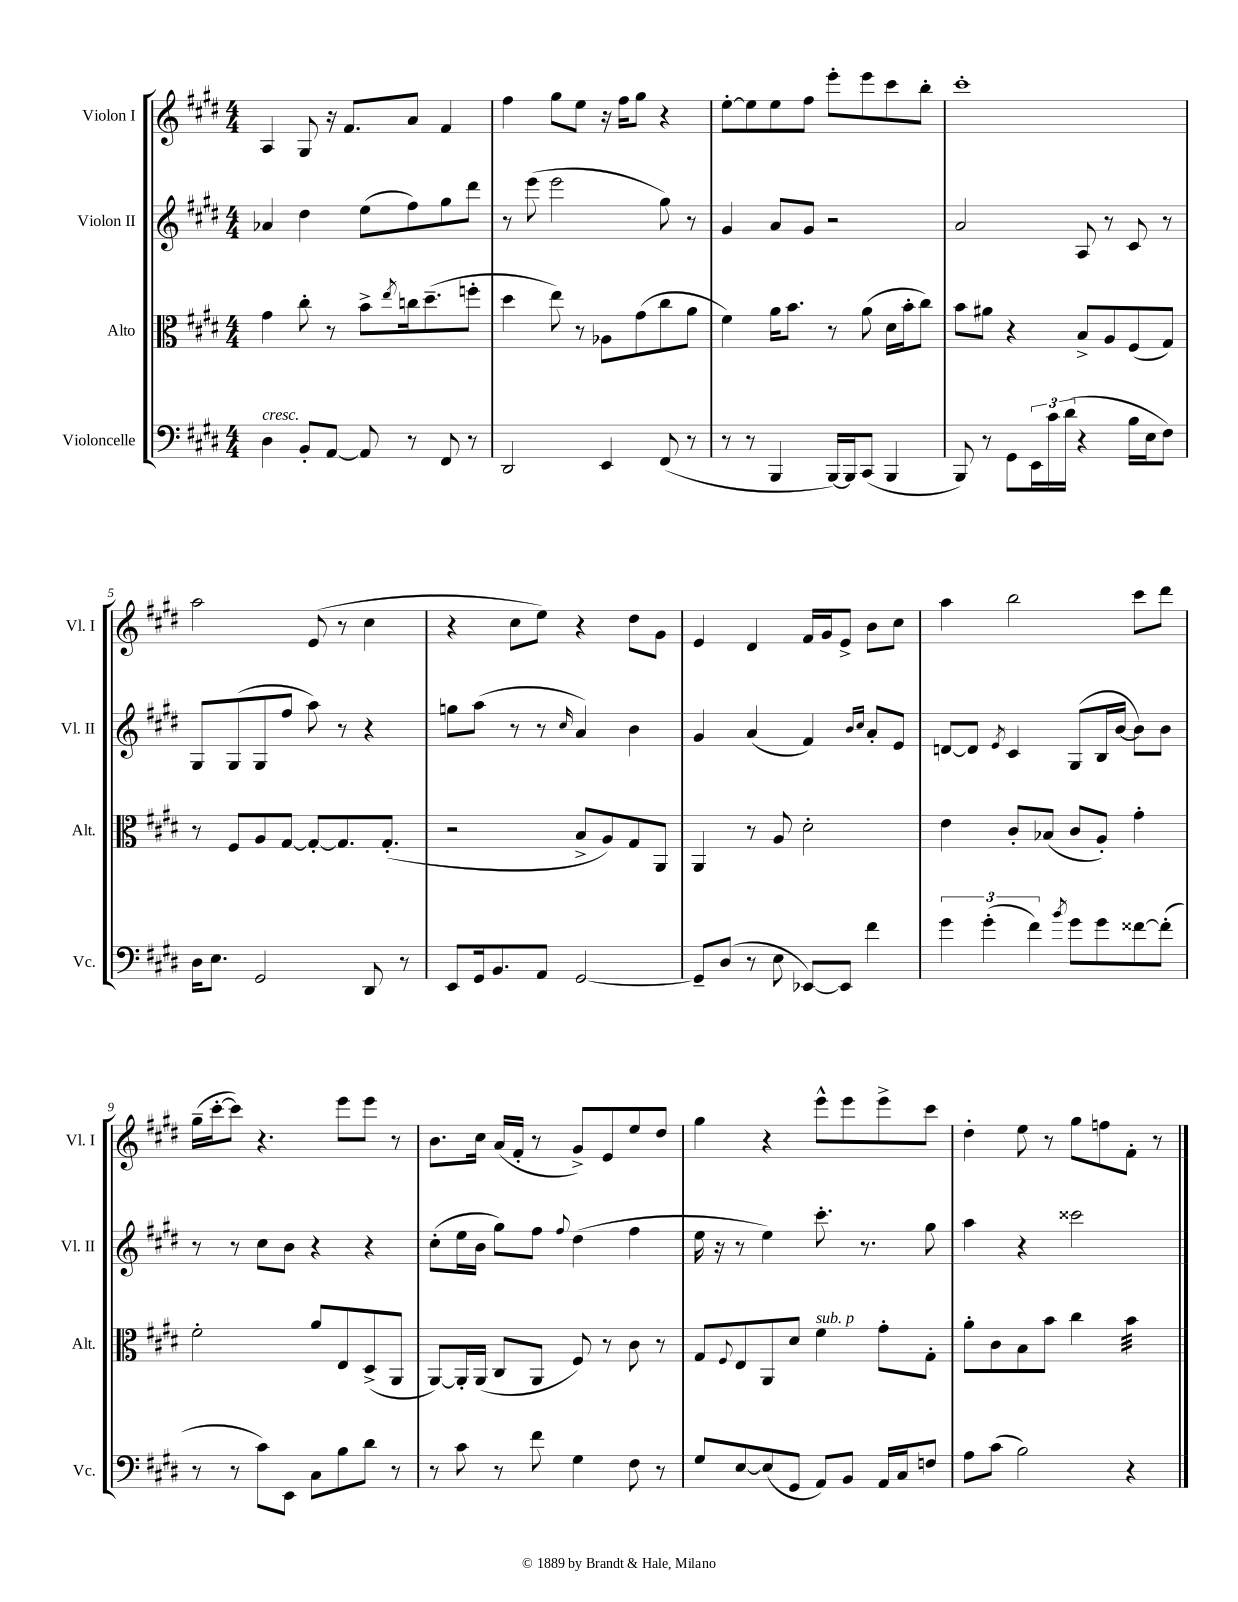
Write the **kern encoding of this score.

**kern	**kern	**kern	**kern
*staff4	*staff3	*staff2	*staff1
*clefF4	*clefC3	*clefG2	*clefG2
*k[f#c#g#d#]	*k[f#c#g#d#]	*k[f#c#g#d#]	*k[f#c#g#d#]
*M4/4	*M4/4	*M4/4	*M4/4
4D#	4g#	4a-	4A
8BB'	8cc#'	4dd#	8G#
[8AA	8r	.	16r
.	.	.	8.f#
8AA]	8b^	(8ee	.
.	8qee	.	.
8r	16cc	8ff#)	8a
.	(8.dd#~	.	.
8FF#	.	8gg#	4f#
8r	8ff'	8ddd#	.
=	=	=	=
2DD#	4dd#	8r	4ff#
.	.	(8eee	.
.	8ee)	2eee	8gg#
.	8r	.	8ee
4EE	8A-	.	16r
.	.	.	16ff#
.	(8g#	.	8gg#
(8FF#	8cc#	8gg#)	4r
8r	8a	8r	.
=	=	=	=
8r	4f#)	4g#	[8ee'
8r	.	.	8ee]
4BBB	16a	8a	8ee
.	8.b	.	.
.	.	8g#	8ff#
[16BBB)	8r	2r	8eee'
16BBB]	.	.	.
(8CC#	(8a	.	8eee
4BBB	16d#	.	8ccc#
.	16b'	.	.
.	8cc#)	.	8bb'
=	=	=	=
8BBB)	8b	2a	1ccc#'
8r	8a#	.	.
8GG#	4r	.	.
24EE	.	.	.
24c#	.	.	.
(24d#	.	.	.
4r	8B^	8A	.
.	8A	8r	.
16B	(8F#	8c#	.
16E	.	.	.
8F#)	8G#)	8r	.
=	=	=	=
16D#	8r	8G#	2aa
8.E	.	.	.
.	8F#	(8G#	.
2GG#	8A	8G#	.
.	[8G#	8ff#	.
.	8G#'_	8aa)	(8e
.	8.G#]	8r	8r
8DD#	.	4r	4cc#
.	(8.G#'	.	.
8r	.	.	.
=	=	=	=
8EE	2r	8gg	4r
16GG#	.	(8aa	.
8.BB	.	.	.
.	.	8r	8cc#
8AA	.	8r	8ee)
.	.	16qqcc#	.
[2GG#	8B^	4a)	4r
.	8A)	.	.
.	8G#	4b	8dd#
.	8AA	.	8g#
=	=	=	=
8GG#~]	4AA	4g#	4e
(8D#	.	.	.
8r	8r	(4a	4d#
8E	8A	.	.
[8EE-)	2d#'	4f#)	16f#
.	.	.	16g#
8EE-]	.	.	8e^
.	.	16qqb	.
.	.	16qqcc#	.
4f#	.	8a'	8b
.	.	8e	8cc#
=	=	=	=
6g#	4e	[8d	4aa
.	.	8d]	.
(6g#'	.	.	.
.	.	8qe	.
.	8c#'	4c#	2bb
6f#)	.	.	.
.	(8B-	.	.
8qb	.	.	.
8g#	8c#	(8G#	.
8g#	8A')	16B	.
.	.	[16b	.
[8f##	4g#'	8b])	8ccc#
(8f##']	.	8b	8ddd#
=	=	=	=
8r	2f#'	8r	(16gg#~
.	.	.	[16ccc#'
8r	.	8r	8ccc#])
8c#)	.	8cc#	4.r
8EE	.	8b	.
8C#	8a	4r	.
8B	8E	.	8eee
8d#	(8D#^	4r	8eee
8r	8AA	.	8r
=	=	=	=
8r	[8AA)	(8cc#'	8.b
8c#	16AA']	16ee	.
.	(16AA	16b	16cc#
8r	8C#	8gg#)	(16a
.	.	.	16f#'
8f#	8AA	8ff#	8r
.	.	8qqff#	.
4G#	8F#)	(4dd#	8g#^)
.	8r	.	8e
8F#	8c#	4ff#	8ee
8r	8r	.	8dd#
=	=	=	=
8G#	8G#	16ee	4gg#
.	.	16r	.
.	8qqF#	.	.
[8E	8E	8r	.
(8E]	8AA	4ee)	4r
8GG#	8d#	.	.
8AA)	4f#	8.ccc#'	8eee^^
8BB	.	.	8eee
.	.	8.r	.
16AA	8g#'	.	8eee^
16C#	.	.	.
8F	8G#'	8gg#	8ccc#
=	=	=	=
8A	8a'	4aa	4dd#'
(8c#	8c#	.	.
2B)	8B	4r	8ee
.	8b	.	8r
.	4cc#	2ccc##	8gg#
.	.	.	8ff
4r	4b	.	8f#'
.	.	.	8r
==	==	==	==
*-	*-	*-	*-
